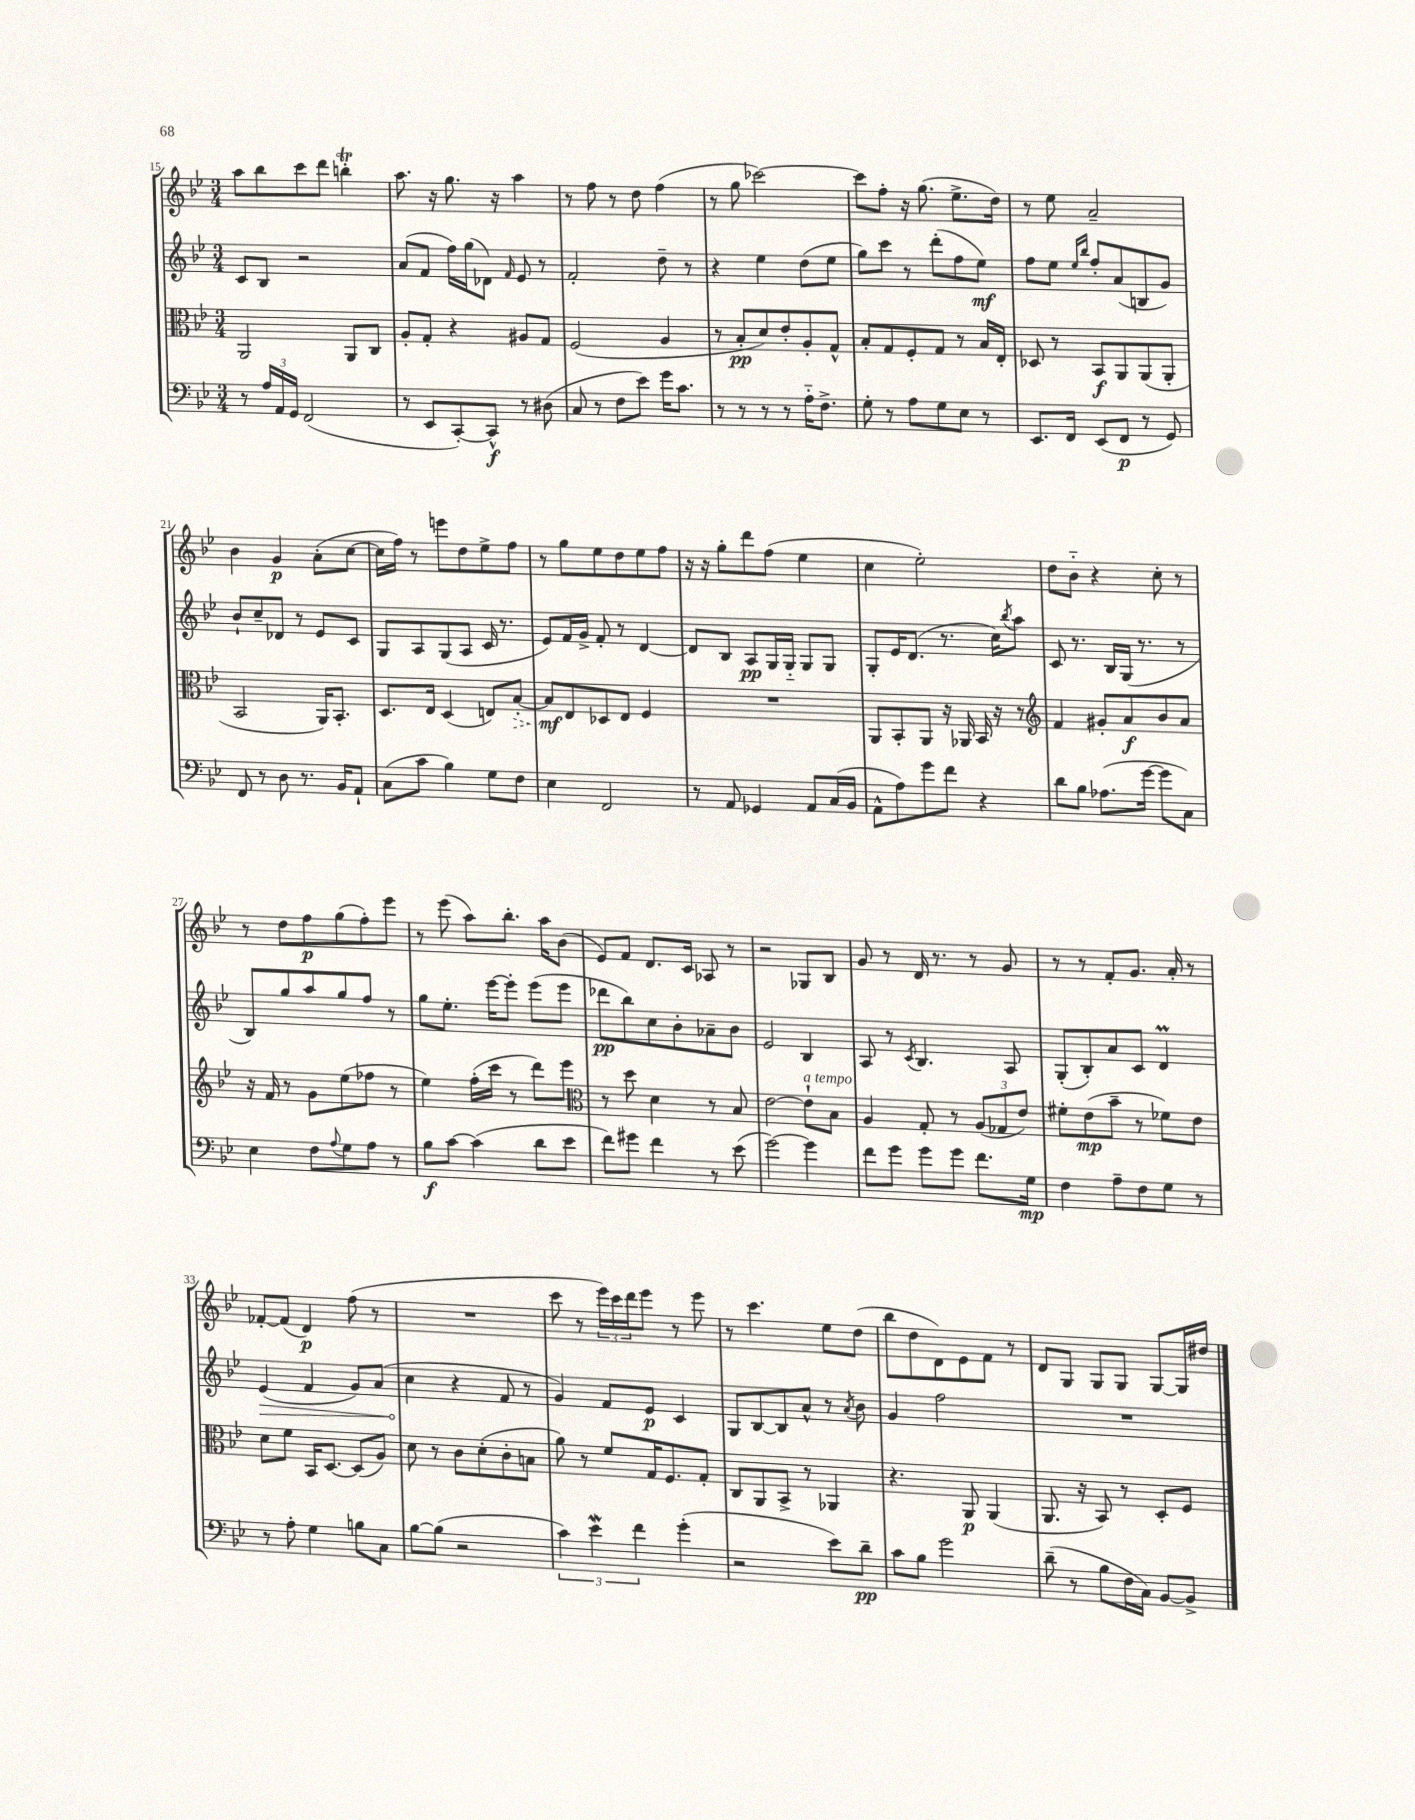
<<
\new StaffGroup <<
\new Staff = "s0" {
    \clef treble \key bes \major \numericTimeSignature \time 3/4
    a''8 bes''8 c'''8 d'''8 b''4-.\trill |
    a''8. r16 g''8. r16 a''4 |
    r8 f''8 r8 d''8 f''4( |
    r8 g''8 ces'''2~) |
    ces'''8 f''8-. r16 g''8.( ees''8.-> d''16) |
    r8 ees''8 a'2-- |
    bes'4 g'4\p a'8-.( c''8~ |
    c''16 f''16) r8 e'''8 d''8 ees''8-> f''8 |
    r8 g''8 ees''8 d''8 ees''8 f''8 |
    r16 r16 g''8-. d'''8 f''8( ees''4 |
    c''4 ees''2-.) |
    d''8 bes'8-_ r4 c''8-. r8 |
    r8 d''8 f''8\p g''8( f''8-.) ees'''8 |
    r8 ees'''8( a''8) bes''8.-. a''16 bes'8( |
    ees'8) f'8 d'8. c'16 aes8 r8 |
    r2 ges8 bes8 |
    g'8 r8 d'16 r8. r8 g'8 |
    r8 r8 f'8-. g'8. a'16-. r8 |
    fes'8~-. fes'8( d'4\p) f''8( r8 |
    R2. |
    c'''8 r8 \tuplet 3/2 { ees'''16) c'''16 d'''16 } ees'''8 r8 ees'''8 |
    r8 c'''4. ees''8 d''8( |
    bes''8 d''8 d'8) ees'8 f'8 r8 |
    d'8 g8 g8 g8 g8~ g16 dis''16 \bar "|." |
}
\new Staff = "s1" {
    \clef treble \key bes \major \numericTimeSignature \time 3/4
    c'8 bes8 r2 |
    a'8( f'8 f''16) g''16( des'8) \grace { f'16 } ees'8 r8 |
    f'2-. d''8-- r8 |
    r4 ees''4 d''8( ees''8 |
    g''8) c'''8 r8 d'''8-.( f''8 ees''8\mf) |
    f''8 ees''8 \grace { ees''16 bes''16 } f''8-. a'8( b8 g'8) |
    bes'8-! c''8-- des'8 r8 ees'8 c'8 |
    g8 a8 g8( a8 c'16 r8. |
    ees'8) f'16 g'16-> f'8-. r8 d'4~ |
    d'8 bes8 a8\pp g16 g16-_ g8 g8 |
    g8-. ees'16 d'8.( r8. c''16) \acciaccatura { bes''8 } a''8 |
    c'8 r8. bes16 g16( r8. r8 |
    bes8) g''8 a''8 g''8 f''8 r8 |
    g''8 ees''8.-. ees'''16~ ees'''8-. ees'''8( ees'''8 |
    des'''8\pp bes''8) c''8 bes'8-. aes'8-- bes'8 |
    ees'2 bes4 |
    a8 r8 \acciaccatura { c'8 } bes4. a8 |
    g8-.( bes8-.) a'8 c'8 d'4\prall |
    \once \override Hairpin.circled-tip = ##t ees'4\>( f'4 g'8) a'8( |
    c''4\! r4 f'8 r8 |
    g'4) f'8 ees'8\p c'4 |
    g8 bes8~ bes8 a'8-^ r8 \acciaccatura { a'8 } bes'8 |
    g'4 f''2 |
    R2. \bar "|." |
}
\new Staff = "s2" {
    \clef alto \key bes \major \numericTimeSignature \time 3/4
    a,2 a,8 c8 |
    a8-. g8-. r4 ais8 g8 |
    f2( a4 |
    r8 bes8-.\pp d'8) ees'8-. a8-. g8-^ |
    bes8-. g8 f8-. g8 r8 bes16 ees16-. |
    des8 r8 bes,8\f a,8 a,8( a,8-. |
    bes,2 a,16) bes,8.-. |
    d8. ees16 d4( e8) \once \override Hairpin.style = #'dashed-line bes8~-.\> |
    bes8\mf\! ees8 des8 ees8 f4 |
    R2. |
    a,8 bes,8-. a,8 r16 aes,16 bes,16 r16 r8 |
    \clef treble f'4 gis'8-. a'8\f bes'8 a'8 |
    r16 f'16 r8 g'8 ees''8( fes''8 r8 |
    ees''4) f''16-.( c'''16 r8 d'''8) ees'''8 |
    \clef alto r8 d''8 d'4 r8 bes8 |
    ees'2~ ees'8-!^\markup { \italic "a tempo" } bes8 |
    a4 g8-. r8 \tuplet 3/2 { a8( ges8 ees'8) } |
    fis'8-. ees'8\mp( bes'8-- r8 fes'8) ees'8 |
    d'8 f'8 bes,16 d8.~ d8( a8) |
    d'8 r8 c'8 d'8-.( c'8-. b8 |
    a'8) r8 f'8 g16 f8. g8-. |
    c8 a,8 bes,8-> r8 aes,4 |
    r4. a,8\p a,4( |
    a,8. r16 bes,8) r8 d8-. f8 \bar "|." |
}
\new Staff = "s3" {
    \clef bass \key bes \major \numericTimeSignature \time 3/4
    r8 \tuplet 3/2 { a16 a,16 g,16 } f,2( |
    r8 ees,8 c,8~-.) c,8-^\f r8 dis8( |
    c8 r8 f8 ees'8) g'16 c'8. |
    r8 r8 r8 r8 a16-_ f8.-> |
    g8-. r8 a8 g8 ees8 r8 |
    ees,8. f,16 ees,8( f,8\p r8 g,8) |
    f,8 r8 d8 r8. bes,16 a,8-! |
    c8( c'8 bes4) g8 f8 |
    ees4 f,2 |
    r8 a,8 ges,4 a,8 c16( bes,16 |
    a,8-^ a8) g'8 f'8 r4 |
    d'8 bes8 aes8.( g'16~ g'8 c8) |
    ees4 f8 \appoggiatura { a8 } g8 a8 r8 |
    bes8\f c'8~ c'4( d'8 ees'8 |
    f'8) gis'8 f'4 r8 ees'8( |
    g'2~) g'4 |
    f'8 g'8 g'8 g'8 f'8. g16\mp |
    f4 a8-- f8 g8 r8 |
    r8 a8-. g4 b8 c8 |
    bes8~ bes8( r2 |
    \tuplet 3/2 { c'4) ees'4\mordent f'4 } g'4-.( |
    r2 ees'8) d'8--\pp |
    c'8 bes8 g'2 |
    d'8--( r8 bes8 f16 c16) bes,8~ bes,8-> \bar "|." |
}
>>
>>
\layout { \context { \Score currentBarNumber = #15 } }
